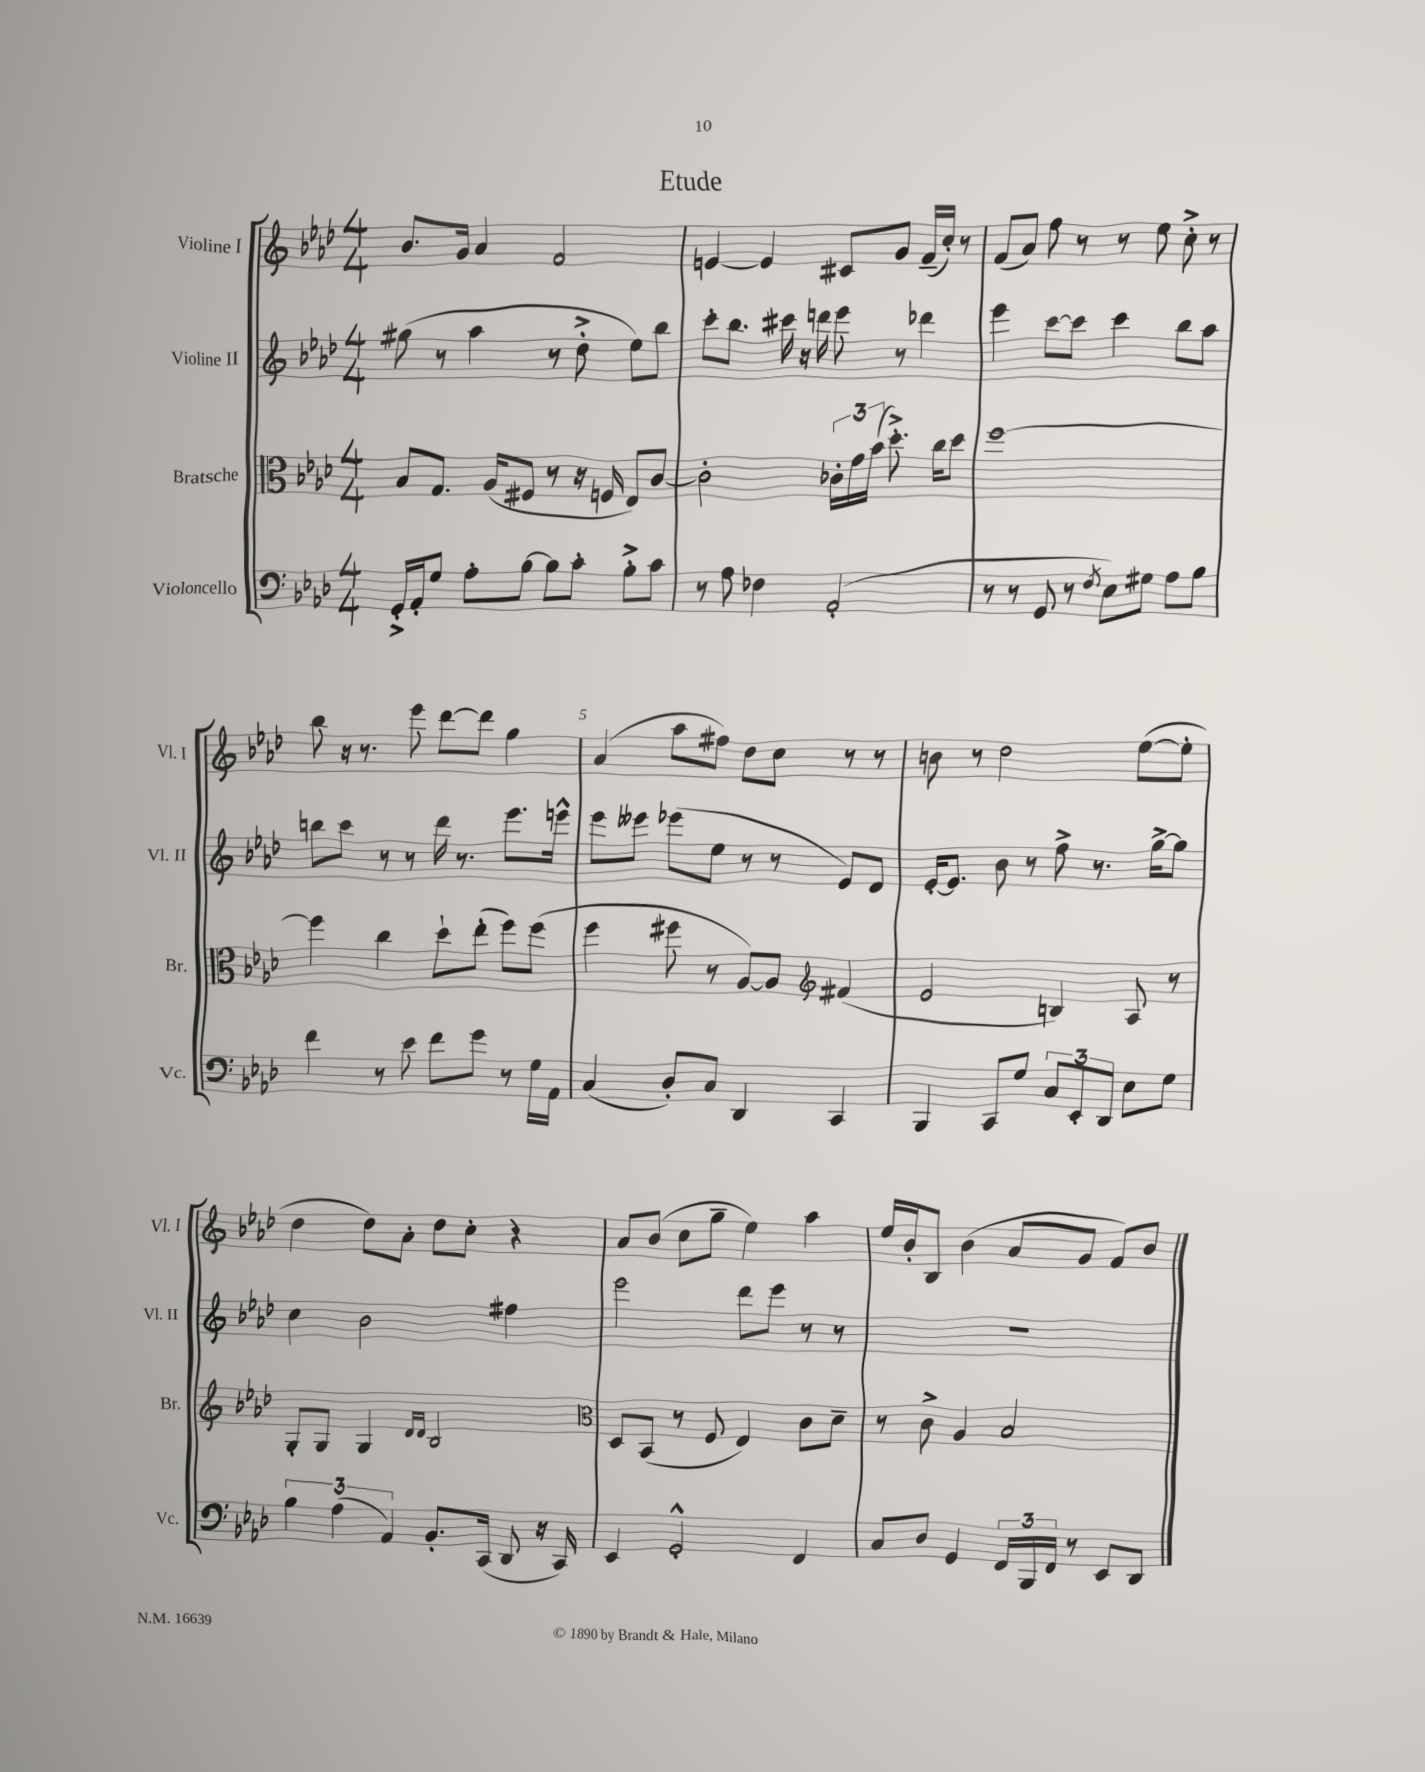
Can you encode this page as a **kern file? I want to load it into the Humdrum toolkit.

**kern	**kern	**kern	**kern
*staff4	*staff3	*staff2	*staff1
*clefF4	*clefC3	*clefG2	*clefG2
*k[b-e-a-d-]	*k[b-e-a-d-]	*k[b-e-a-d-]	*k[b-e-a-d-]
*M4/4	*M4/4	*M4/4	*M4/4
16GG'^/LL	8B-/L	(8gg#\	8.b-/L
16AA-'/J	.	.	.
8G/J	8.G/J	8r	.
.	.	.	16g/Jk
8A-'\L	.	4aa-\	4a-/
.	(16A-/LK	.	.
[8B-\J	8F#/J	.	.
8B-\]L	8r	8r	2f/
8c'\J	16r	8dd-'^\	.
.	16F/	.	.
8B-'^\L	8E-/L)	8ee-\L)	.
8c\J	[8c/J	8bb-\J	.
=	=	=	=
8r	2c'\]	8ccc'\L	[4e/
8A-\	.	8.bb-\J	.
4F-\	.	.	4e/]
.	.	16ccc#\	.
.	.	16r	.
.	.	16ddd\	.
(2AA-'/	24c-'\LL	8eee-\	8c#/L
.	24g\	.	.
.	(24b-\JJ	.	.
.	8.dd-'^\)	8r	8g/J
.	.	4ddd-\	(16f~/LL
.	16cc\LK	.	16cc'/JJ)
.	8dd-\J	.	8r
=	=	=	=
8r	[1ff	4eee-\	(8f/L
8r	.	.	8a-/J)
8GG/	.	[8ccc\L	8ff\
8r	.	8ccc\]J	8r
8qF/	.	.	.
8E-\L)	.	4ccc\	8r
8G#\J	.	.	8ee-\
8A-\L	.	8bb-\L	8cc'^\
8B-\J	.	8aa-\J	8r
=	=	=	=
4f\	4ff\]	8bb\L	8bb-\
.	.	8ccc\J	16r
.	.	.	8.r
8r	4cc\	8r	.
8e-\	.	8r	8eee-\
8f\L	8dd-`\L	16ddd-\	[8ddd-\L
.	.	8.r	.
8g\J	(8ee-'\J	.	8ddd-\]J
8r	8ff\L)	8.eee-\L	4gg\
16G\LL	(8ff\J	.	.
16AA-\JJ	.	16eee^^\Jk	.
=	=	=	=
(4C/	4ff\	8eee-\L	(4a-/
.	.	8eee--\J	.
8D-'/L)	8ff#\	(8eee-\L	8aa-\L
8C/J	8r	8ee-\J	8ff#\J)
4DD-/	[8A-/L)	8r	8dd-\L
.	8A-/]J	8r	8cc\J
*	*clefG2	*	*
4CC/	(4f#/	8e-/L)	8r
.	.	8d-/J	8r
=	=	=	=
4BBB-/	2e-/	[16e-'/LK	8b\
.	.	8.e-/]J	.
.	.	.	8r
8CC/L	.	8b-\	2dd-\
8G/J	.	8r	.
12C/L	4B/)	8ff^\	.
12EE-'/	.	.	.
.	.	8.r	.
12DD-/J	.	.	.
8E-\L	8A-/	.	([8ee-\L
.	.	[16gg^\LK	.
8G\J	8r	8gg\]J	8ee-'\]J
=	=	=	=
6B-\	8G'/L	4cc\	4dd-\
.	8G/J	.	.
(6A-\	.	.	.
.	4G/	2b-\	8dd-\L)
6AA-/)	.	.	.
.	.	.	8a-'\J
.	16qqd-/LL	.	.
.	16qqd-/JJ	.	.
8.BB-'/L	2B-/	.	8dd-\L
.	.	.	8cc'\J
(16CC/Jk	.	.	.
8DD-/	.	4ff#\	4r
16r	.	.	.
16CC/)	.	.	.
=	=	=	=
*	*clefC3	*	*
4EE-/	8D-/L	2eee-\	8a-/L
.	(8BB-/J	.	(8b-/J
2GG'^^/	8r	.	8cc\L
.	8F/	.	8gg~\J
.	4E-/)	8ddd-\L	4ee-\)
.	.	8eee-\J	.
4FF/	8c\L	8r	4aa-\
.	8d-~\J	8r	.
=	=	=	=
8C/L	8r	1r	16ee-/LL
.	.	.	16b-'/J
8D-/J	8c^\	.	8B-/J
4GG/	4A-/	.	(4b-\
24FF/LL	2B-/	.	8a-/L
24BBB-/	.	.	.
24FF/JJ	.	.	.
8r	.	.	8g/J
8EE-/L	.	.	8f/L)
8DD-/J	.	.	8b-/J
==	==	==	==
*-	*-	*-	*-
